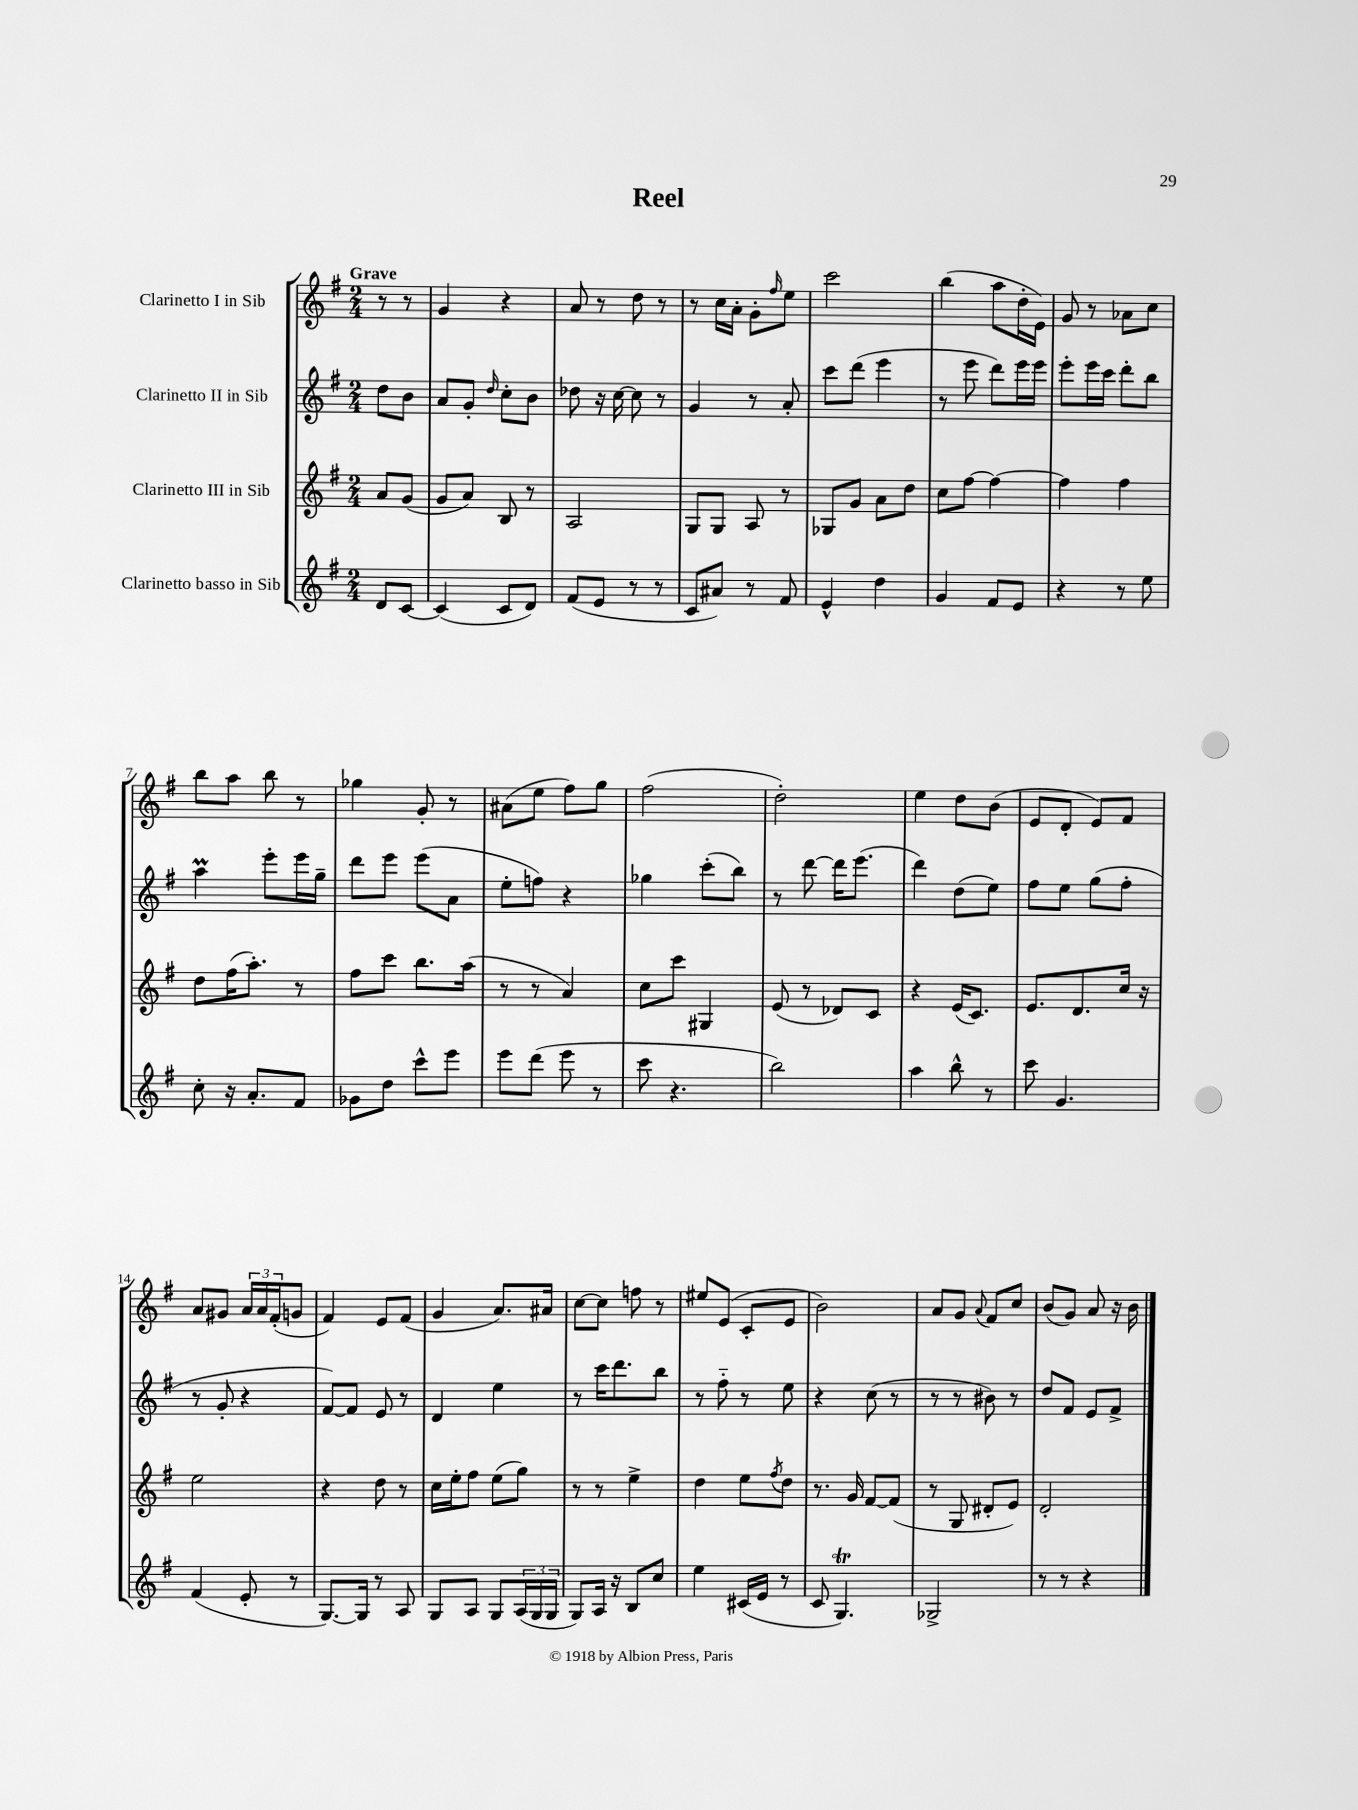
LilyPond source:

\header { title = "Reel" }
<<
\new StaffGroup <<
\new Staff = "s0" \with { instrumentName = "Clarinetto I in Sib" } {
    \clef treble \key g \major \numericTimeSignature \time 2/4 \partial 4 \tempo "Grave"
    r8 r8 |
    g'4 r4 |
    a'8 r8 d''8 r8 |
    r8 c''16 a'16-. g'8-. \grace { fis''16 } e''8 |
    c'''2 |
    b''4( a''8 d''16-. e'16) |
    g'8 r8 aes'8 c''8 |
    b''8 a''8 b''8 r8 |
    ges''4 g'8-. r8 |
    ais'8( e''8 fis''8) g''8 |
    fis''2( |
    d''2-.) |
    e''4 d''8 b'8( |
    e'8 d'8-. e'8) fis'8 |
    a'8 gis'8 \tuplet 3/2 { a'16 a'16 fis'16-.( } g'8 |
    fis'4) e'8 fis'8( |
    g'4 a'8.) ais'16 |
    c''8~ c''8 f''8 r8 |
    eis''8 e'8( c'8-. e'8 |
    b'2) |
    a'8 g'8 \appoggiatura { a'8 } fis'8 c''8 |
    b'8( g'8) a'8 r16 b'16 \bar "|." |
}
\new Staff = "s1" \with { instrumentName = "Clarinetto II in Sib" } {
    \clef treble \key g \major \numericTimeSignature \time 2/4 \partial 4
    d''8 b'8 |
    a'8 g'8-. \grace { d''16 } c''8-. b'8 |
    des''8 r16 c''16~ c''8 r8 |
    g'4 r8 a'8-. |
    c'''8 d'''8( e'''4 |
    r8 e'''8 d'''8) e'''16 e'''16 |
    e'''8-. e'''16 c'''16 d'''8-. b''8 |
    a''4\prall e'''8-. e'''16 g''16-- |
    d'''8 e'''8 e'''8( a'8 |
    e''8-. f''8) r4 |
    ges''4 c'''8-.( b''8) |
    r8 d'''8~ d'''16 e'''8.( |
    d'''4) d''8( e''8) |
    fis''8 e''8 g''8( fis''8-. |
    r8 g'8-. r4 |
    fis'8~) fis'8 e'8 r8 |
    d'4 e''4 |
    r8 c'''16 d'''8. b''8 |
    r8 fis''8-_ r8 e''8 |
    r4 c''8( r8 |
    r8 r8 bis'8) r8 |
    d''8 fis'8 e'8 fis'8-> \bar "|." |
}
\new Staff = "s2" \with { instrumentName = "Clarinetto III in Sib" } {
    \clef treble \key g \major \numericTimeSignature \time 2/4 \partial 4
    a'8 g'8( |
    g'8 a'8) b8 r8 |
    a2 |
    g8 g8 a8 r8 |
    ges8 g'8 a'8 d''8 |
    c''8 fis''8~ fis''4~ |
    fis''4 fis''4 |
    d''8 fis''16( a''8.-.) r8 |
    fis''8 c'''8 b''8. a''16( |
    r8 r8 a'4) |
    c''8 c'''8 gis4 |
    e'8( r8 des'8) c'8 |
    r4 e'16( c'8.) |
    e'8. d'8. c''16 r16 |
    e''2 |
    r4 d''8 r8 |
    c''16 e''16-. fis''8 e''8( g''8) |
    r8 r8 e''4-> |
    d''4 e''8 \acciaccatura { fis''8 } d''8 |
    r8. g'16 fis'8~ fis'8( |
    r8 g8 dis'8-. e'8) |
    d'2-. \bar "|." |
}
\new Staff = "s3" \with { instrumentName = "Clarinetto basso in Sib" } {
    \clef treble \key g \major \numericTimeSignature \time 2/4 \partial 4
    d'8 c'8~ |
    c'4( c'8 d'8) |
    fis'8( e'8 r8 r8 |
    c'8 ais'8) r8 fis'8 |
    e'4-^ d''4 |
    g'4 fis'8 e'8 |
    r4 r8 e''8 |
    c''8-. r16 a'8.-. fis'8 |
    ges'8 d''8 c'''8-^ e'''8 |
    e'''8 d'''8( e'''8 r8 |
    c'''8 r4. |
    b''2) |
    a''4 b''8-^ r8 |
    c'''8 g'4. |
    fis'4( e'8-. r8 |
    g8.~) g16 r8 a8 |
    g8 a8 g8 \tuplet 3/2 { a16( g16 g16 } |
    g8) a16 r16 b8 c''8 |
    e''4 cis'16( e'16 r8 |
    c'8 g4.\trill) |
    ges2-> |
    r8 r8 r4 \bar "|." |
}
>>
>>
